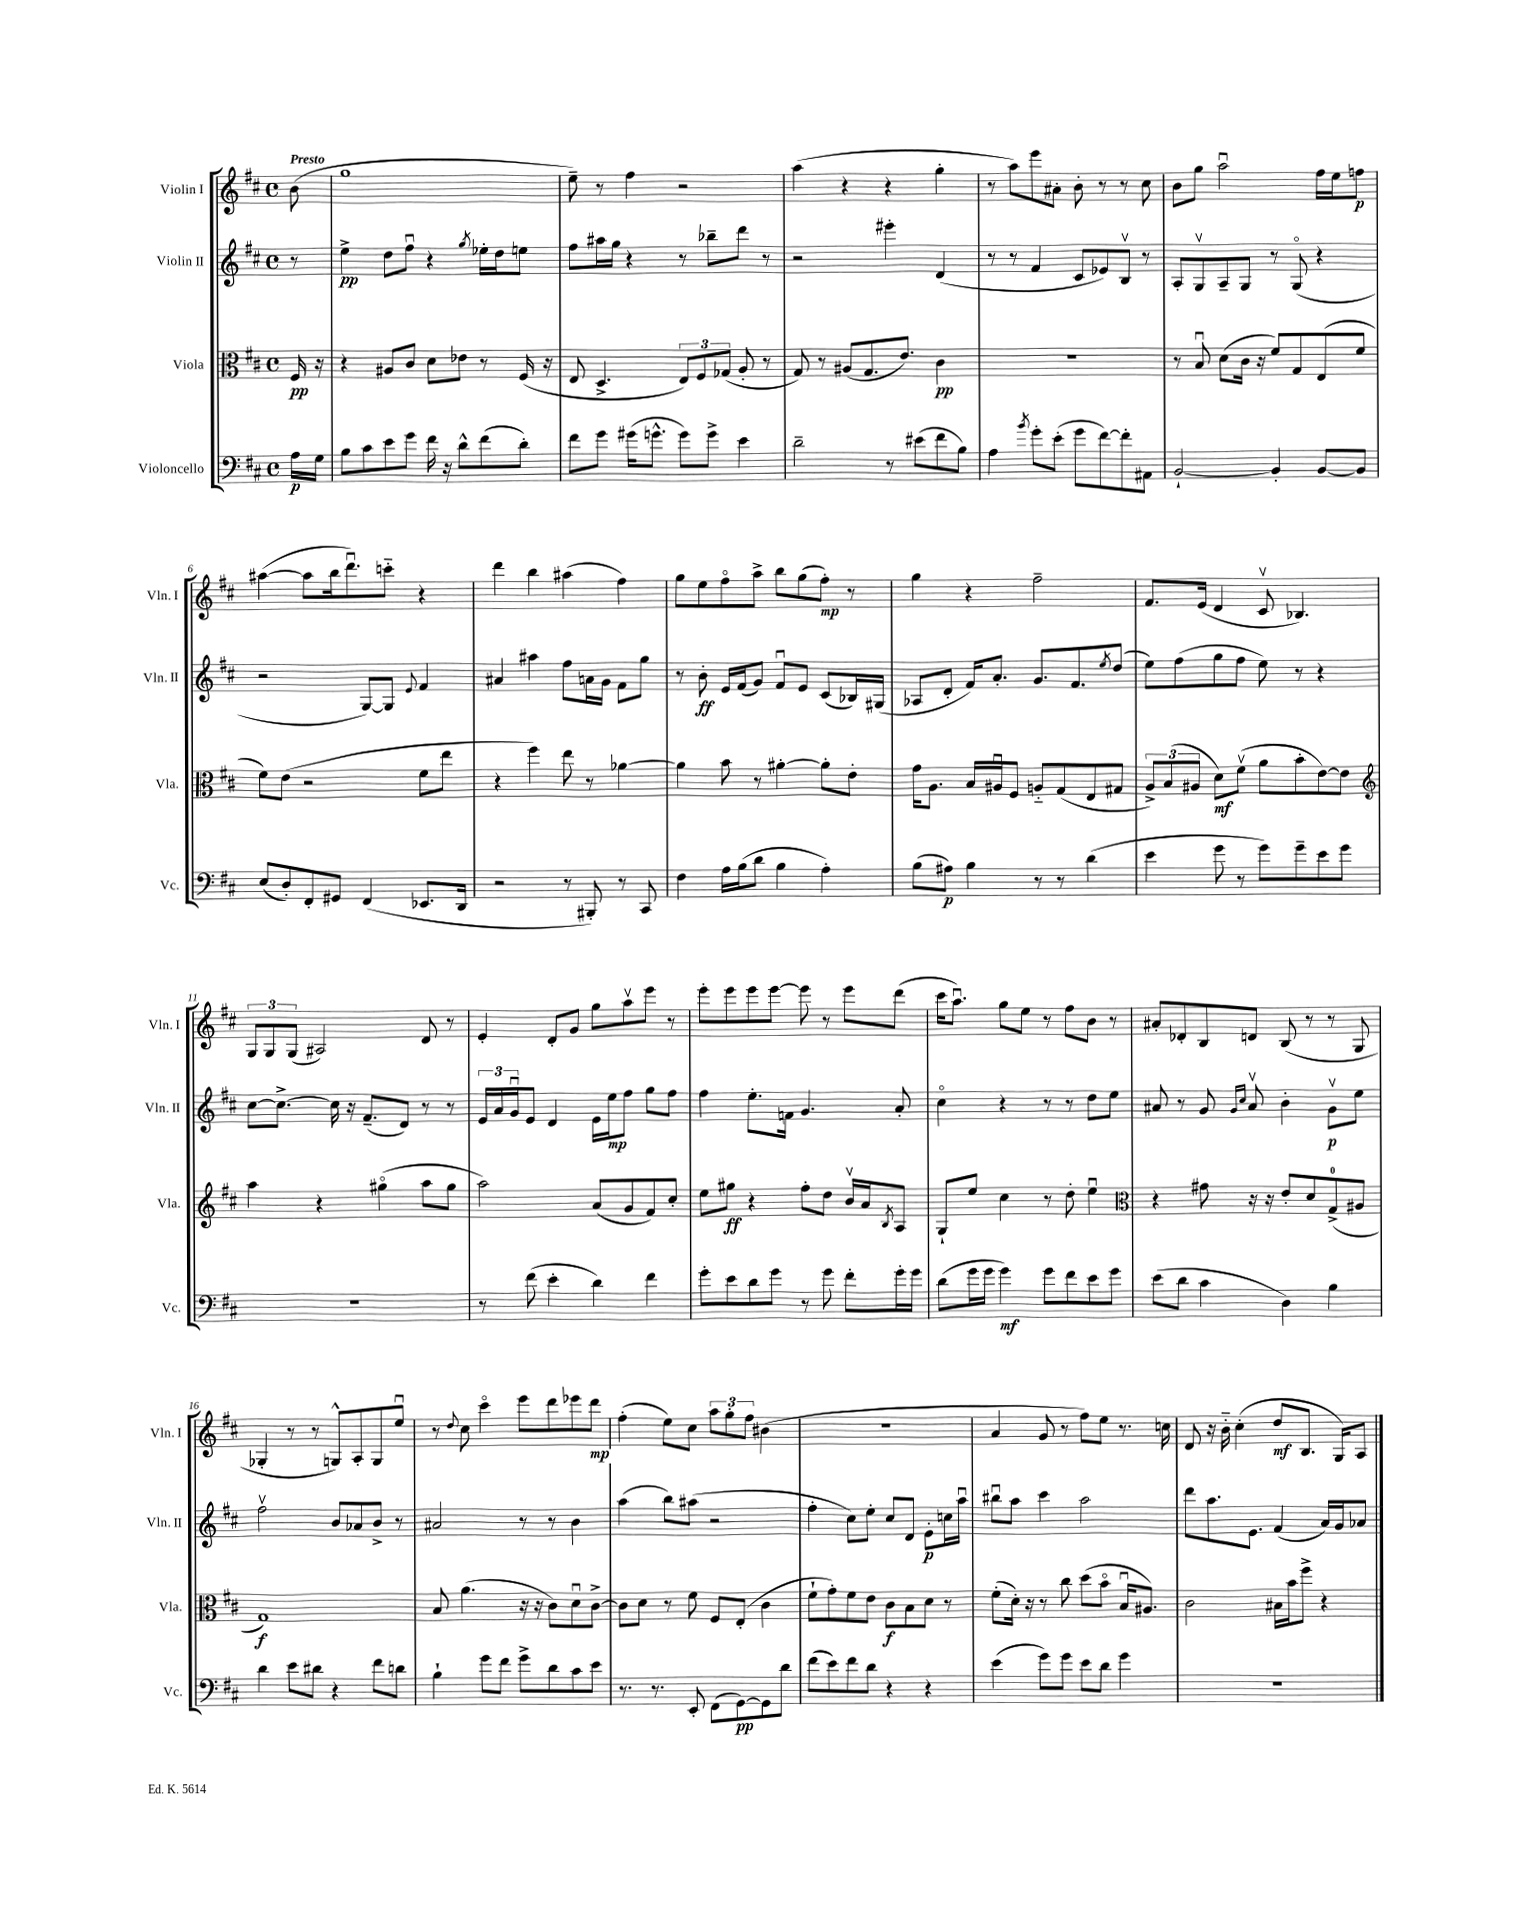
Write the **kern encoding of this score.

**kern	**kern	**kern	**kern
*staff4	*staff3	*staff2	*staff1
*clefF4	*clefC3	*clefG2	*clefG2
*k[f#c#]	*k[f#c#]	*k[f#c#]	*k[f#c#]
*M4/4	*M4/4	*M4/4	*M4/4
*met(c)	*met(c)	*met(c)	*met(c)
16A	16F#	8r	(8b
16G	16r	.	.
=	=	=	=
8B	4r	4ee^	1gg
8c#	.	.	.
8e	8A#	8dd	.
8g	8c#	8ff#u	.
16f#	8d	4r	.
16r	.	.	.
8d^^	8e-	.	.
.	.	8qgg	.
(8f#	8r	16ee-'	.
.	.	16dd	.
8d')	(16F#	8ee	.
.	16r	.	.
=	=	=	=
8f#	8E	8ff#	8ee~)
8g	4.D^	16aa#	8r
.	.	16gg	.
(16g#	.	4r	4ff#
8.g^^	.	.	.
8g)	12E)	8r	2r
.	12F#	.	.
8g^	.	8bb-~	.
.	(12G-	.	.
4e	8A'	8ddd	.
.	8r	8r	.
=	=	=	=
2d~	8G)	2r	(4aa
.	8r	.	.
.	(8A#	.	4r
.	8.G	.	.
8r	.	4eee#'	4r
.	8.e)	.	.
(8e#	.	.	.
8f#	4c#	(4d	4gg'
8B)	.	.	.
=	=	=	=
4A	1r	8r	8r
.	.	8r	8aa)
8qb	.	.	.
8g'	.	4f#	8eee
(8e'	.	.	8a#'
8g	.	8c#	8b'
[8f#)	.	8e-)	8r
8f#']	.	8Bv	8r
8AA#	.	8r	8cc#
=	=	=	=
[2BB`	8r	8A'	8b
.	8Bu	8Gv	8gg
.	(8d	8A~	2aau
.	16c#	8G	.
.	16r	.	.
4BB']	8f#)	8r	.
.	8G	(8Go	.
[8BB	(8E	4r	16ff#
.	.	.	16ee
8BB]	8f#	.	8ff
=	=	=	=
(8E	8f#)	2r	([4aa#
8D')	(8e	.	.
8FF#'	2r	.	8aa#]
8GG#	.	.	16bb
.	.	.	8.dddu)
(4FF#	.	[8G)	.
.	.	8G]	8ccc'~
.	.	8qqe	.
8.EE-	8f#	4f#	4r
.	8ee	.	.
16DD	.	.	.
=	=	=	=
2r	4r	4a#	4ddd
.	4ff#)	4aa#	4bb
8r	8ee	8ff#	(4aa#
8BBB#')	8r	16a	.
.	.	16g	.
8r	[4a-	8f#	4ff#)
8CC#	.	8gg	.
=	=	=	=
4F#	4a-]	8r	8gg
.	.	8b'	8ee
16A	8b	16e	8ff#o
(16B	.	(16f#	.
8d	8r	8g)	8aa^
4B	[4a#'	8f#u	8bb
.	.	8e	(8gg
4A')	8a#']	(8c#	8ff#')
.	8e'	16B-)	8r
.	.	(16G#	.
=	=	=	=
(8B	16g	8A-	4gg
.	8.A	.	.
8A#)	.	8d'	.
4B	16B	16f#)	4r
.	16A#u	8.a'	.
.	8F#	.	.
8r	8A'~	8.g	2ff#~
8r	(8G	.	.
.	.	8.f#	.
(4d	8E	.	.
.	.	8qee	.
.	8G#	(8dd	.
=	=	=	=
4e	12A^)	8ee)	8.f#
.	(12B	.	.
.	.	(8ff#	.
.	12A#	.	.
.	.	.	(16e
8g	8d)	8gg	4d
8r	(8f#v	8ff#	.
8g)	8a	8ee)	8c#v
8g~	8b'	8r	4.B-)
8e	[8e)	4r	.
8g	8e]	.	.
=	=	=	=
*	*clefG2	*	*
1r	4aa	[8cc#	12G
.	.	.	12G
.	.	8.cc#^_	.
.	.	.	(12G
.	4r	.	2A#)
.	.	16cc#]	.
.	.	16r	.
.	.	(8.f#~	.
.	(4gg#o	.	.
.	.	8d)	.
.	8aa	8r	8d
.	8gg#	8r	8r
=	=	=	=
8r	2aa)	24e	4e'
.	.	24a	.
.	.	24gu	.
(8f#	.	8e	.
4e'	.	4d	8d'
.	.	.	8g
4d)	(8a	16e	8gg
.	.	16ee	.
.	8g	8ff#	8aav
4f#	8f#)	8gg	8eee
.	8cc#'	8ff#	8r
=	=	=	=
8g'	8ee	4ff#	8eee'
8e	8gg#	.	8eee
8d	4r	8.ee'	8eee
8g	.	.	[8eee
.	.	16f	.
8r	8ff#'	4.g	8eee]
8g	8dd	.	8r
8f#'	16bv	.	8eee
.	16a	.	.
.	8qB	.	.
16g'	8A	8a'	(8ddd
16g	.	.	.
=	=	=	=
(8d	8G`	4cc#o	16ccc#
.	.	.	8.aau)
16g	8ee	.	.
16g	.	.	.
4g)	4cc#	4r	8gg
.	.	.	8ee
8g	8r	8r	8r
8f#	8dd'	8r	8ff#
8e	4eeu	8dd	8b
8g	.	8ee	8r
=	=	=	=
*	*clefC3	*	*
(8e	4r	8a#	8a#'
8d	.	8r	8d-'
4c#	8g#	8g	8B
.	.	16qqg	.
.	.	16qqcc#	.
.	16r	8a#v	8d
.	16r	.	.
4D)	8e'	4b'	(8B
.	8d	.	8r
4B	(8G^	8gv	8r
.	8A#	8ee	8G
=	=	=	=
4d	1G)	2ff#v	4G-'
8e	.	.	8r
8d#	.	.	8r
4r	.	8b	8G^^)
.	.	8a-	8A'
8f#	.	8b^	8G
8d	.	8r	8eeu
=	=	=	=
4B`	8B	2a#	8r
.	.	.	8qqdd
.	(4.a	.	8cc#
8g	.	.	4ccc#o
8f#	.	.	.
8g^	16r	8r	8eee
.	16r	.	.
8d	8c#)	8r	8ddd
8c#	8du	4b	8eee-
8e	[8c#^	.	8ddd
=	=	=	=
8.r	8c#]	(4aa	(4ff#'
.	8d	.	.
8.r	.	.	.
.	8r	8bb)	8ee)
8EE'	8f#	(8aa#	8cc#
(8FF#	8F#	2r	12aa
.	.	.	12gg'
[8GG)	(8E'	.	.
.	.	.	12ff#
8GG]	4c#	.	(4b#
8d	.	.	.
=	=	=	=
(8f#	8f#`	4ff#'	1r
8e)	8g')	.	.
8f#	8f#	8cc#)	.
8d	8e	8ee'	.
4r	8c#	8cc#	.
.	8B	8d	.
4r	8d	8e'	.
.	8r	16cc	.
.	.	16aau	.
=	=	=	=
(4e	(8f#'	8bb#u	4a
.	16d')	8aa	.
.	16r	.	.
8g)	8r	4ccc#	8g
8g	8cc#	.	8r
8e	(8dd	2aa	8ff#)
8d	8bo	.	8ee
4g	16Bu	.	8.r
.	8.A#)	.	.
.	.	.	16cc
=	=	=	=
1r	2c#	8ddd	8d
.	.	8.aa	16r
.	.	.	16b'~
.	.	.	(4cc#'
.	.	8.e	.
.	16B#	(4f#	8dd
.	16b	.	.
.	8ff#^	.	8.B
.	4r	16a)	.
.	.	16g	16G)
.	.	8a-	8A
==	==	==	==
*-	*-	*-	*-
